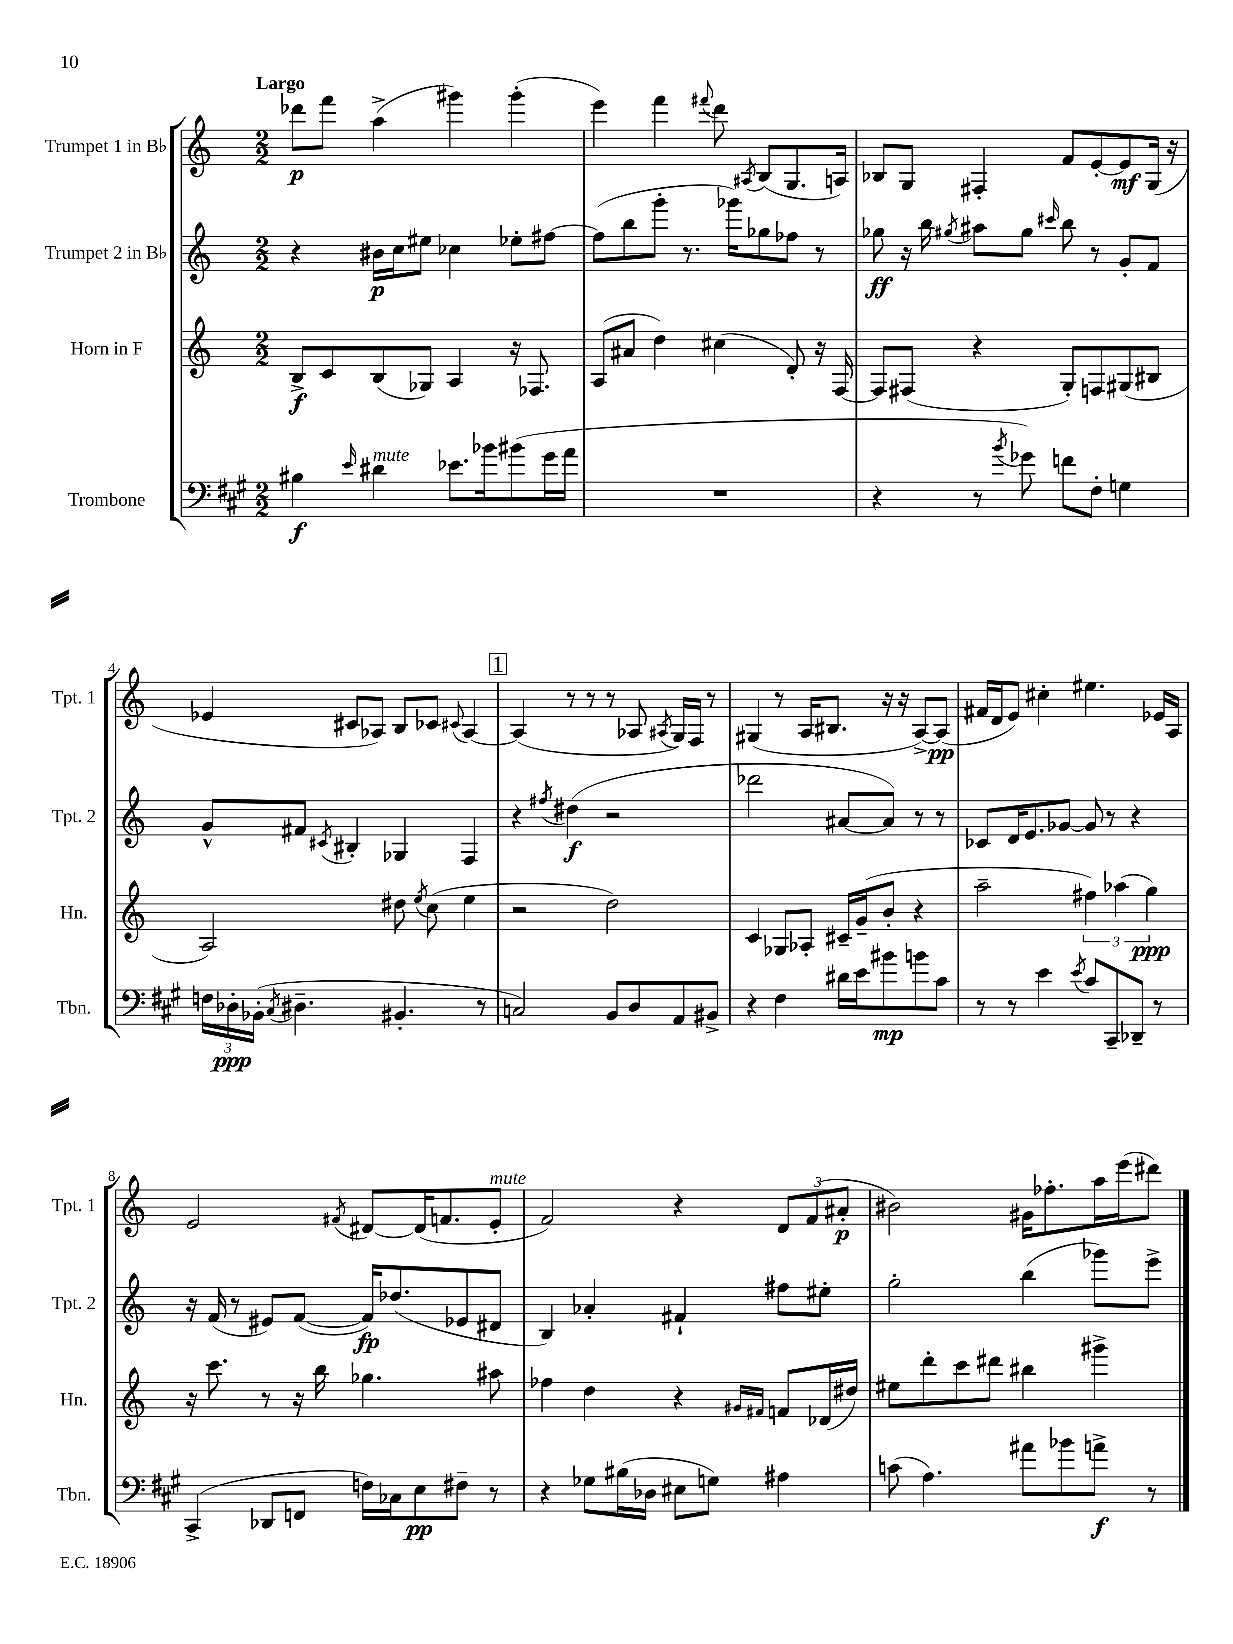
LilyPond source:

<<
\new StaffGroup <<
\new Staff = "s0" \with { instrumentName = "Trumpet 1 in Bb" shortInstrumentName = "Tpt. 1" } {
    \clef treble \key c \major \numericTimeSignature \time 2/2 \tempo "Largo"
    \autoBeamOff des'''8[\p f'''8] a''4->( gis'''4) gis'''4-.( |
    e'''4) f'''4 \appoggiatura { fis'''8 } d'''8 \acciaccatura { ais8 } b8[( g8. a16]) |
    bes8[ g8] fis4-. f'8[ e'8~-. e'8\mf g16]( r16 |
    ees'4 cis'8[ aes8]) b8[ ces'8] \appoggiatura { cis'8 } aes4~ |
    \mark \markup { \box "1" } aes4( r8 r8 r8 aes8 \acciaccatura { ais8 } g16[) f16] r8 |
    gis4( r8 a16[ bis8.] r16 r16 a8[~->) a8]\pp( |
    fis'16[ d'16 e'8]) cis''4-. eis''4. ees'16[ a16] |
    e'2 \acciaccatura { fis'8 } dis'8[~ dis'16( f'8. e'8]-.^\markup { \italic "mute" } |
    f'2) r4 \tuplet 3/2 { d'8[ f'8( ais'8]-.\p } |
    bis'2) gis'16[ fes''8.-. a''16 e'''16( dis'''8]) \bar "|." |
}
\new Staff = "s1" \with { instrumentName = "Trumpet 2 in Bb" shortInstrumentName = "Tpt. 2" } {
    \clef treble \key c \major \numericTimeSignature \time 2/2
    \autoBeamOff r4 bis'16[\p c''16 eis''8] ces''4 ees''8[-. fis''8]~ |
    fis''8[( b''8 g'''8]-. r8. ges'''16[) ges''8 fes''8] r8 |
    ges''8\ff r16 b''16 \acciaccatura { gis''8 } ais''8[ gis''8] \grace { cis'''16 } b''8 r8 g'8[-. f'8] |
    g'8[-^ fis'8] \acciaccatura { cis'8 } bis4-. ges4 f4 |
    \mark \markup { \box "1" } r4 \acciaccatura { fis''8 } dis''4\f( r2 |
    des'''2 ais'8[~ ais'8]) r8 r8 |
    ces'8[ d'16 e'8. ges'8]~ ges'8 r8 r4 |
    r16 f'16( r8 eis'8[) f'8]~( f'16[\fp) des''8.( ees'8 dis'8] |
    b4) aes'4-. fis'4-! fis''8[ eis''8]-. |
    g''2-. b''4( ges'''8[) e'''8]-> \bar "|." |
}
\new Staff = "s2" \with { instrumentName = "Horn in F" shortInstrumentName = "Hn." } {
    \clef treble \key c \major \numericTimeSignature \time 2/2
    \autoBeamOff b8[->\f c'8 b8( ges8]) a4 r16 fes8. |
    a8[( ais'8] d''4) cis''4( d'8-.) r16 f16~ |
    f8[ fis8]( r4 g8[-.) f8 gis8( bis8] |
    a2) dis''8 \acciaccatura { e''8 } c''8( e''4 |
    \mark \markup { \box "1" } r2 d''2) |
    c'4 ges8[ aes8]-. cis'16[-- g'16--( b'8]-. r4 |
    a''2-- \tuplet 3/2 { fis''4) aes''4( g''4\ppp) } |
    r16 c'''8. r8 r16 b''16 ges''4. ais''8 |
    fes''4 d''4 r4 \grace { gis'16[ fis'16] } f'8[ des'16( dis''16]) |
    eis''8[ d'''8-. c'''8 dis'''8] bis''4 gis'''4-> \bar "|." |
}
\new Staff = "s3" \with { instrumentName = "Trombone" shortInstrumentName = "Tbn." } {
    \clef bass \key a \major \numericTimeSignature \time 2/2
    \autoBeamOff bis4\f \grace { e'16 } dis'4^\markup { \italic "mute" } ees'8.[ bes'16 bis'8( gis'16 a'16] |
    R1 |
    r4 r8 \acciaccatura { b'8 } ges'8) f'8[ fis8]-. g4 |
    \tuplet 3/2 { f16[ des16-.\ppp bes,16]-.( } \acciaccatura { cis8 } dis4.-- bis,4.-. r8 |
    \mark \markup { \box "1" } c2) b,8[ d8 a,8 bis,8]-> |
    r4 fis4 dis'16[ e'16 bis'8\mp b'8 cis'8] |
    r8 r8 e'4 \acciaccatura { e'8 } cis'8[ cis,8-- des,8]-- r8 |
    cis,4->( des,8[ f,8] f16[) ces16 e8\pp fis8]-- r8 |
    r4 ges8[ bis16( des16] eis8[ g8]) ais4 |
    c'8( a4.) ais'8[ bes'8 a'8]->\f r8 \bar "|." |
}
>>
>>
